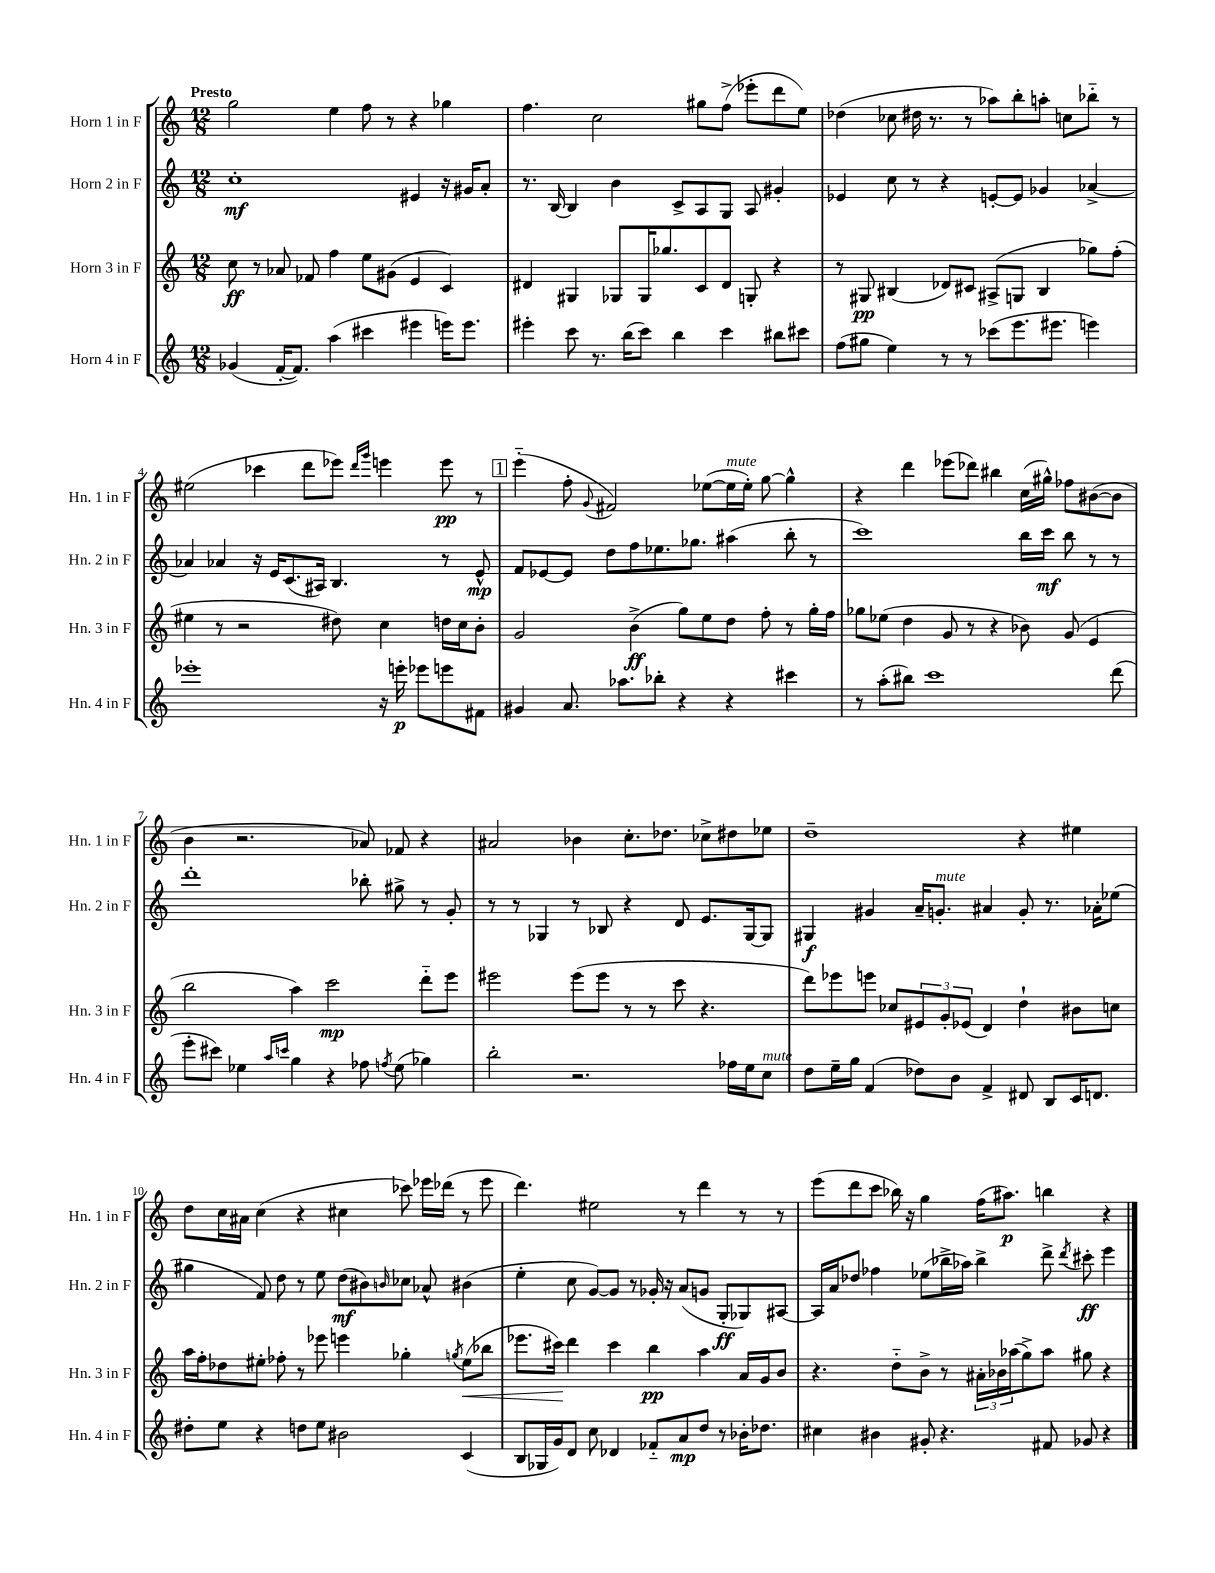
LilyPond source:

<<
\new StaffGroup <<
\new Staff = "s0" \with { instrumentName = "Horn 1 in F" shortInstrumentName = "Hn. 1 in F" } {
    \clef treble \key c \major \numericTimeSignature \time 12/8 \tempo "Presto"
    g''2 e''4 f''8 r8 r4 ges''4 |
    f''4. c''2 gis''8 f''8->( ees'''8-. d'''8 e''8) |
    des''4( ces''8 dis''16 r8. r8 aes''8) b''8-. a''8-. c''8 bes''8-_ r8 |
    eis''2( ces'''4 d'''8 ees'''8) \grace { d'''16 g'''16 } e'''4 e'''8\pp r8 |
    \mark \markup { \box "1" } e'''4-_( f''8-. \appoggiatura { g'8 } fis'2) ees''8~( ees''16^\markup { \italic "mute" } ees''16-.) g''8~ g''4-^ |
    r4 d'''4 ees'''8( des'''8) bis''4 c''16( gis''16-^) fes''8 bis'8~( bis'8 |
    b'4 r2. aes'8) fes'8 r4 |
    ais'2 bes'4 c''8.-. des''8. ces''8-> dis''8 ees''8 |
    d''1-- r4 eis''4 |
    d''8 c''16 ais'16 c''4( r4 cis''4 ces'''8) ees'''16 des'''16( r8 ees'''8 |
    d'''4.) eis''2 r8 d'''4 r8 r8 |
    e'''8( d'''8 c'''8 bes''16) r16 g''4 f''16( ais''8.\p) b''4 r4 \bar "|." |
}
\new Staff = "s1" \with { instrumentName = "Horn 2 in F" shortInstrumentName = "Hn. 2 in F" } {
    \clef treble \key c \major \numericTimeSignature \time 12/8
    c''1-.\mf eis'4 r16 gis'16 a'8-. |
    r8. b16~ b4 b'4 c'8-> a8 g8 a8 gis'4-. |
    ees'4 c''8 r8 r4 e'8~-. e'8 ges'4 aes'4~-> |
    aes'4 aes'4 r16 e'16 c'8.( ais16) b4. r8 e'8-^\mp |
    \mark \markup { \box "1" } f'8 ees'8~ ees'8 d''8 f''8 ees''8. ges''8. ais''4( b''8-. r8 |
    c'''1) b''16 c'''16\mf b''8 r8 r8 |
    d'''1-. bes''8-. gis''8-> r8 g'8-. |
    r8 r8 ges4 r8 bes8 r4 d'8 e'8. ges16~ ges8 |
    gis4\f gis'4 a'16-- g'8.-.^\markup { \italic "mute" } ais'4 g'8-. r8. aes'16-. ees''8( |
    gis''4 f'8) d''8 r8 e''8 d''8\mf( bis'8) \grace { b'16 } ces''8 aes'8-^ bis'4( |
    e''4-. c''8 g'8~) g'8 r8 ges'16-. r16 a'8( g'8 g8-.\ff ges8) ais8~ |
    ais16 a'16 des''8 fes''4 ees''8( bes''16-> aes''16) bes''4-> d'''8-> \acciaccatura { d'''8 } cis'''8-.\ff e'''4 \bar "|." |
}
\new Staff = "s2" \with { instrumentName = "Horn 3 in F" shortInstrumentName = "Hn. 3 in F" } {
    \clef treble \key c \major \numericTimeSignature \time 12/8
    c''8\ff r8 aes'8 fes'8 f''4 e''8 gis'8( e'4 c'4) |
    dis'4 gis4 ges8 ges16 ges''8. c'8 dis'8 g8-. r4 |
    r8 gis8\pp bis4( des'8) cis'8 ais8->( g8 bis4 ges''8) f''8-.( |
    eis''4 r8 r2 dis''8) c''4 d''16 c''16 b'8-. |
    \mark \markup { \box "1" } g'2 b'4->\ff( g''8) e''8 d''8 f''8-. r8 g''16-. f''16 |
    ges''8 ees''8( d''4 g'8 r8 r4 bes'8) g'8( e'4 |
    b''2 a''4) c'''2\mp d'''8-_ e'''8 |
    eis'''2 eis'''8( eis'''8 r8 r8 c'''8 r4. |
    d'''8) ees'''8 e'''8 ces''8 \tuplet 3/2 { eis'8 g'8-. ees'8( } d'4) d''4-! bis'8 c''8 |
    a''16 f''16-. des''8 eis''8-. fes''8-. r8 ees'''8 e'''4 ges''4-. \acciaccatura { g''8 } eis''8\<( bes''8 |
    ees'''8. cis'''16\!) d'''4 cis'''4 b''4\pp a''4 a'16 g'16 b'8 |
    r4. d''8-_ b'8-> r8 \tuplet 3/2 { ais'16-. bes'16 aes''16( } g''8->) aes''8 gis''8 r4 \bar "|." |
}
\new Staff = "s3" \with { instrumentName = "Horn 4 in F" shortInstrumentName = "Hn. 4 in F" } {
    \clef treble \key c \major \numericTimeSignature \time 12/8
    ges'4( f'16~-. f'8.) a''4( cis'''4 eis'''4 e'''16) e'''8. |
    eis'''4-. c'''8 r8. b''16( c'''8) b''4 c'''4 bis''8 cis'''8 |
    f''8( gis''8 e''4) r8 r8 ces'''8( e'''8. eis'''8. e'''4) |
    ees'''1-. r16 e'''16-.\p ees'''8 e'''8 fis'8 |
    \mark \markup { \box "1" } gis'4 a'8. aes''8. bes''8-. r4 r4 cis'''4 |
    r8 a''8-.( bis''8) c'''1 d'''8( |
    e'''8-. cis'''8) ees''4 \grace { a''16 c'''16 } g''4 r4 fes''8 \acciaccatura { f''8 } ees''8( ges''4) |
    b''2-. r2. fes''16 e''16 c''8^\markup { \italic "mute" } |
    d''8 e''16-- g''16 f'4( des''8) b'8 f'4-> dis'8 b8 c'16 d'8. |
    dis''8-. e''8 r4 d''8 e''8 bis'2 c'4( |
    b8 ges16 g'16) d'8 c''8 des'4 fes'8-_ a'8\mp d''8 r8 bes'16-. des''8. |
    cis''4 bis'4 gis'8-. r4. fis'8 ges'8 r4 \bar "|." |
}
>>
>>
